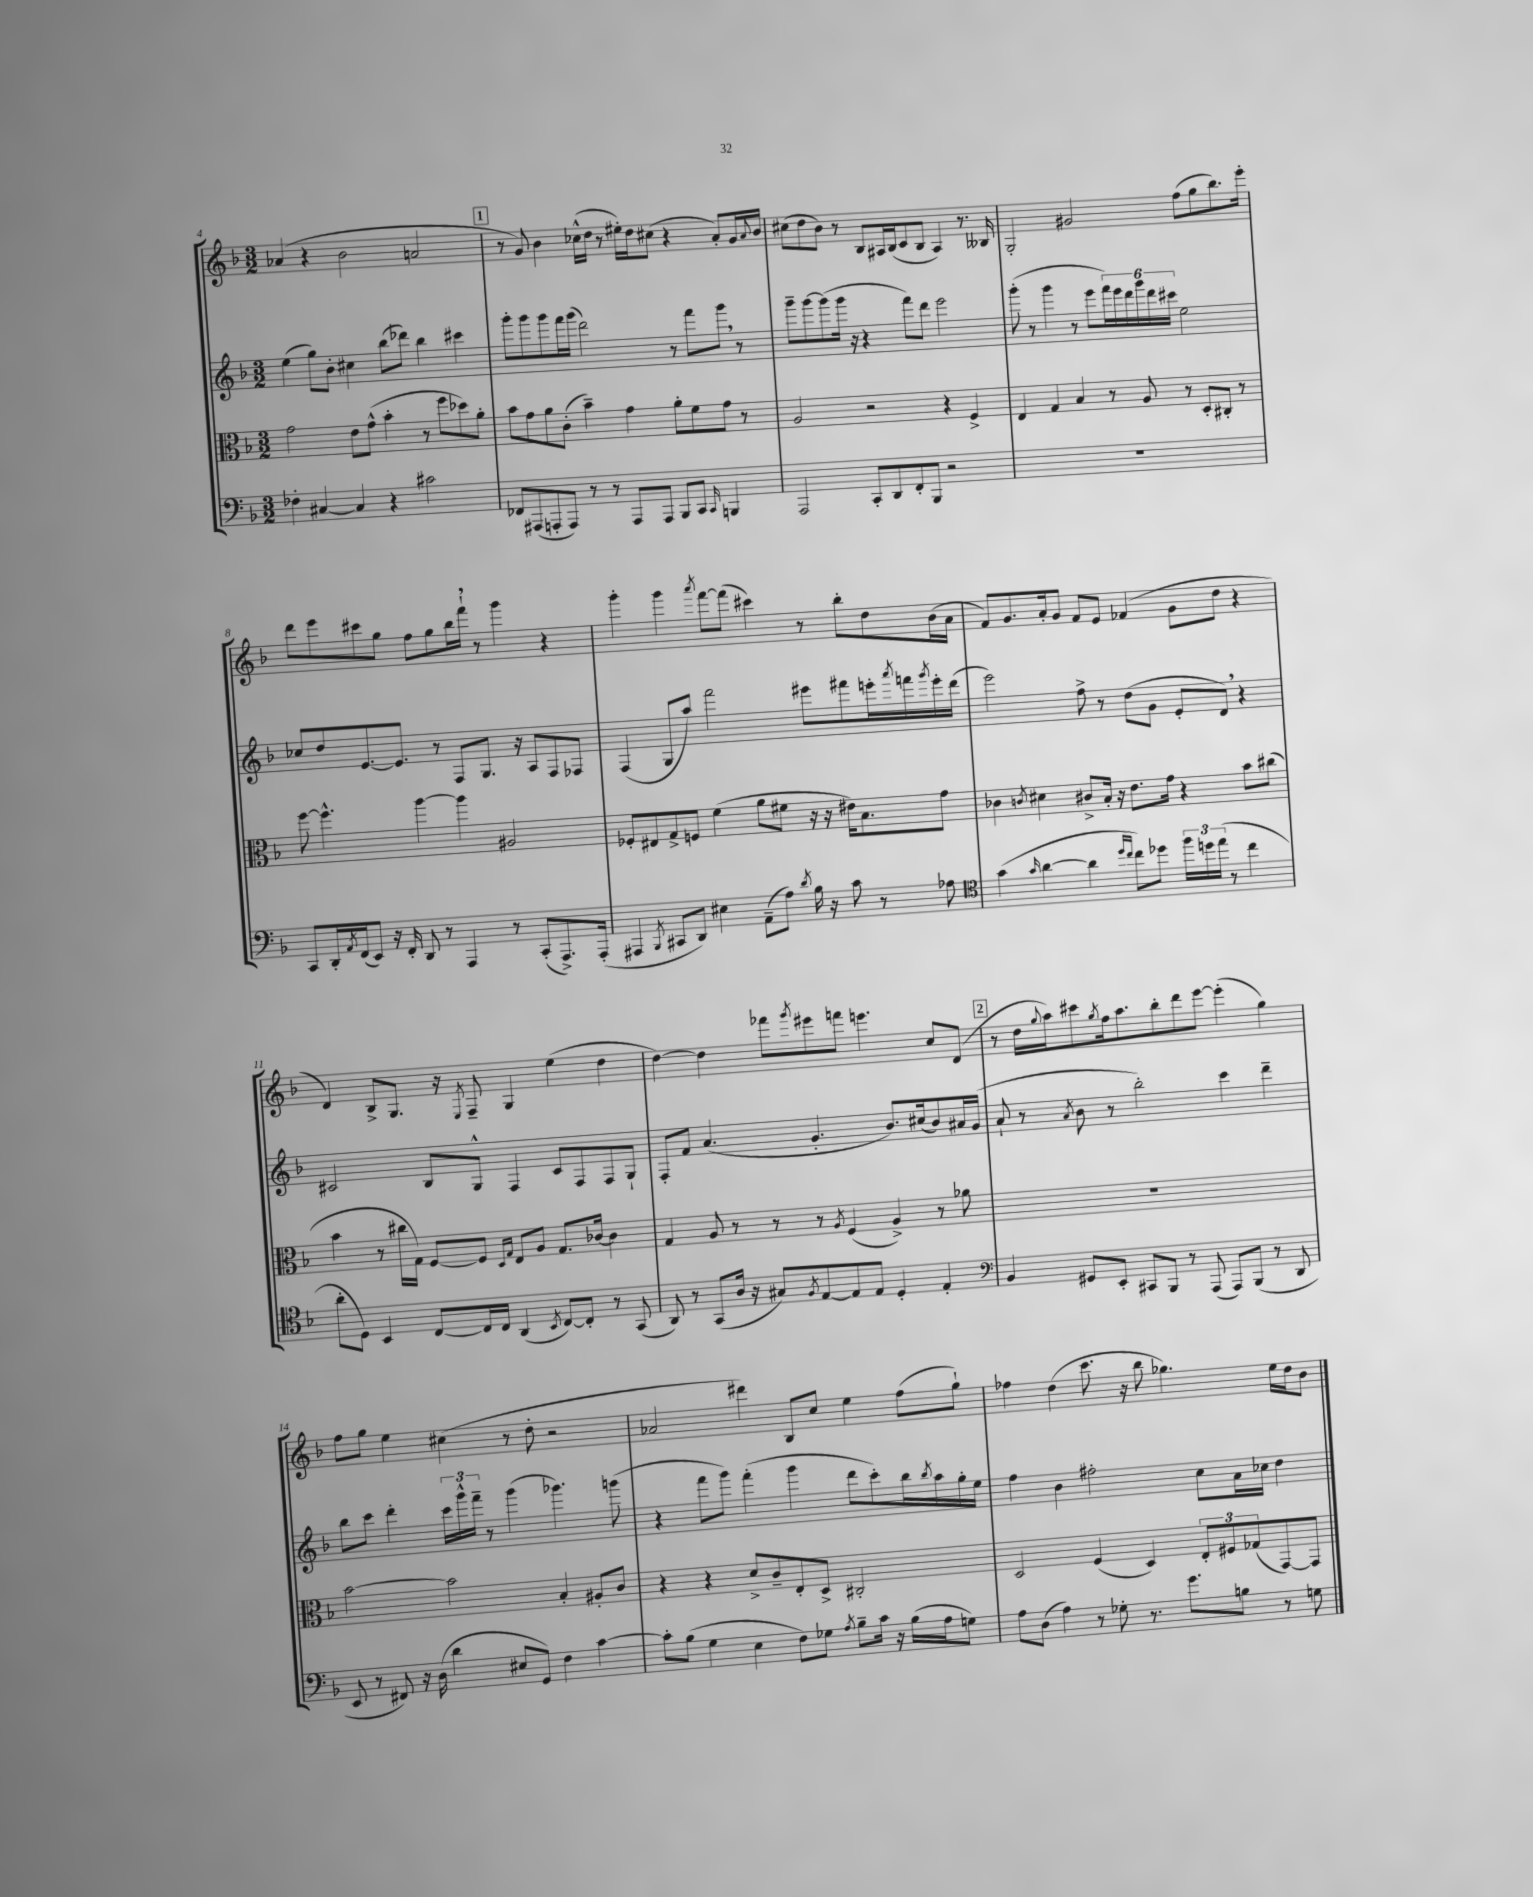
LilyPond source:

<<
\new StaffGroup <<
\new Staff = "s0" {
    \clef treble \key f \major \numericTimeSignature \time 3/2
    aes'4( r4 bes'2 a'2 |
    \mark \markup { \box "1" } r8 g'8) bes'4 ces''16-^( d''16 r8 eis''16-.) d''16 cis''8( r4 a'8-.) g'16 \appoggiatura { a'8 } bes'16 |
    cis''8( d''8 bes'8) r8 bes8 ais16 bes16( c'8 bes8 ais4) r8. beses16 |
    g2-. gis'2 f''8( g''8 bes''8.) e'''16-. |
    d'''8 e'''8 cis'''8 g''8 f''8 g''8 bes''16 f'''16-! \breathe r8 g'''4 r4 |
    g'''4-. g'''4 \acciaccatura { a'''8 } f'''8~ f'''8( cis'''4) r8 bes''8-. d''8 bes'16( a'16 |
    f'8) g'8. a'16-. g'8 f'8 e'8 fes'4( g'8 d''8 r4 |
    d'4) bes8-> g8. r16 \acciaccatura { e8 } f8-- g4 e''4( d''4 |
    d''4~) d''4 fes'''8 \acciaccatura { g'''8 } eis'''8 f'''8 e'''4. c''8 d'8( |
    \mark \markup { \box "2" } r8 d''16 \appoggiatura { g''8 } a''16) cis'''8 \acciaccatura { g''8 } f''16 a''8. bes''8-. d'''8 e'''8~ e'''4-.( g''4) |
    f''8 g''8 e''4 cis''4( r8 d''8-. r2 |
    aes'2 dis'''4) bes8 c''8 e''4 f''8( g''8-!) |
    fes''4 d''4( c'''8. r16 bes''8 ges''4.) e''16 d''16 bes'8 \bar "|." |
}
\new Staff = "s1" {
    \clef treble \key f \major \numericTimeSignature \time 3/2
    e''4( g''8) bes'8-. cis''4 bes''8( des'''8) bes''4 cis'''4 |
    \mark \markup { \box "1" } g'''8-. g'''8 g'''8 f'''16 g'''16( d'''2) r8 f'''8 g'''8 \breathe r8 |
    g'''8-- g'''8~ g'''8( g'''16 r16 r4 f'''8) d'''8 e'''2 |
    g'''8-.( r8 g'''4 r8 e'''8 \tuplet 6/4 { f'''16) e'''16 d'''16 g'''16 d'''16 cis'''16 } e''2 |
    ces''8 d''8 e'8.~ e'8. r8 f8 g8. r16 a8 f8 fes8 |
    f4( g8 a''8) f'''2 eis'''8 fis'''8 e'''16-. \acciaccatura { a'''8 } f'''16 \acciaccatura { g'''8 } e'''16-. d'''16( |
    e'''2) f''8-> r8 d''8( g'8 e'8-. d'8) \breathe r4 |
    cis'2 bes8 g8-^ f4 cis'8 f8 f8 g8-! |
    f8-. f'8 a'4.( g'4.-. bes'8.) cis''16( bes'8) ais'16 g'16( |
    \mark \markup { \box "2" } a'8-! r8 \acciaccatura { a'8 } bes'8 r8 bes''2-.) c'''4 d'''4-- |
    bes''8 c'''8 d'''4-. \tuplet 3/2 { c'''16 g'''16-^ f'''16-- } r8 g'''4( ges'''4.) g'''8( |
    r4 f'''8 g'''8) f'''4-.( g'''4 d'''8 c'''8-.) bes''16 \acciaccatura { bes''8 } a''16 g''16-. e''16 |
    f''4 bes'4 fis''2-. c''8 a'16 ces''16 d''4 \bar "|." |
}
\new Staff = "s2" {
    \clef alto \key f \major \numericTimeSignature \time 3/2
    g'2 e'8 g'8-^( bes'4-. r8 f''8 des''8) a'8-. |
    \mark \markup { \box "1" } bes'8 g'8 a'8 c'8-.( bes'4--) g'4 a'8-. f'8 g'8 r8 |
    a2 r2 r4 f4-> |
    e4 g4 bes4 r8 a8 r8 d8-. cis8-. r8 |
    f''8~ f''4.-^ a''4~ a''4 ais2 |
    fes8-. eis8 g8-> f8 f'4( a'8 fis'8 r16 r16 eis'16) bes8. g'8 |
    ces'4 \acciaccatura { c'8 } dis'4 cis'8-> bes16-. r16 e'8. g'16 r4 bes'8 cis''8( |
    bes'4 r8 cis''16 g16) f8~ f8 \grace { d16 g16 } e8 a8 g8. ces'16~ ces'4 |
    g4 a8 r8 r8 r8 \acciaccatura { a8 } f4( a4->) r8 aes'8 |
    \mark \markup { \box "2" } R1. |
    bes'2~ bes'2 bes4-. ais8-. c'8 |
    r4 r4 d'8-> c'8-- e8-. d8-> cis2-. |
    d2 f4( d4) \tuplet 3/2 { e8-. fis8 ges8( } g,8~) g,8 \bar "|." |
}
\new Staff = "s3" {
    \clef bass \key f \major \numericTimeSignature \time 3/2
    fes4-. cis4~ cis4 r4 cis'2 |
    \mark \markup { \box "1" } fes,8 ais,,8( a,,8-. a,,8) r8 r8 a,,8 a,,8 bes,,8 c,8 \grace { c,16 } b,,4 |
    a,,2 c,8-. d,8 f,8-. bes,,8 r2 |
    R1. |
    c,8 d,16-. \acciaccatura { a,8 } f,16( e,8) r16 f,16-. d,8 r8 a,,4 r8 c,8-.( a,,8.->) a,,16-.( |
    ais,,4 \acciaccatura { bes,,8 } cis,8 d,8) eis4 a,8--( a8) \acciaccatura { d'8 } bes16 r16 c'8 r8 aes8 |
    \clef tenor g'4( \grace { g'16 } a'4~ a'4 \grace { d''16 c''16 } c''8) des''8 \tuplet 3/2 { f''16 d''16 e''16( } r8 c''4 |
    a'8-. d8) bes,4 c8~ c16 c16 a,4( \acciaccatura { bes,8 } c8~) c8-. r8 g,8( |
    a,8) r8 g,8( a16 r16 gis8) \acciaccatura { f8 } e8~ e8 e8 d4-. e4-. |
    \mark \markup { \box "2" } \clef bass bes,4 gis,8 e,8-. cis,8 bes,,8 r8 a,,8( a,,8) bes,,8( r8 d,8 |
    e,8 r8 fis,8) r16 d16( d'4 eis8 g,8) f4 c'4~ |
    c'8-. bes8( g4 e4 f8) ges8 \acciaccatura { a8 } bes8-- c'16 r16 bes16( a16 g8) |
    a8 d8( a4) r8 ges8-. r8. g'8. b8 r8 g8 \bar "|." |
}
>>
>>
\layout { \context { \Score currentBarNumber = #4 } }
